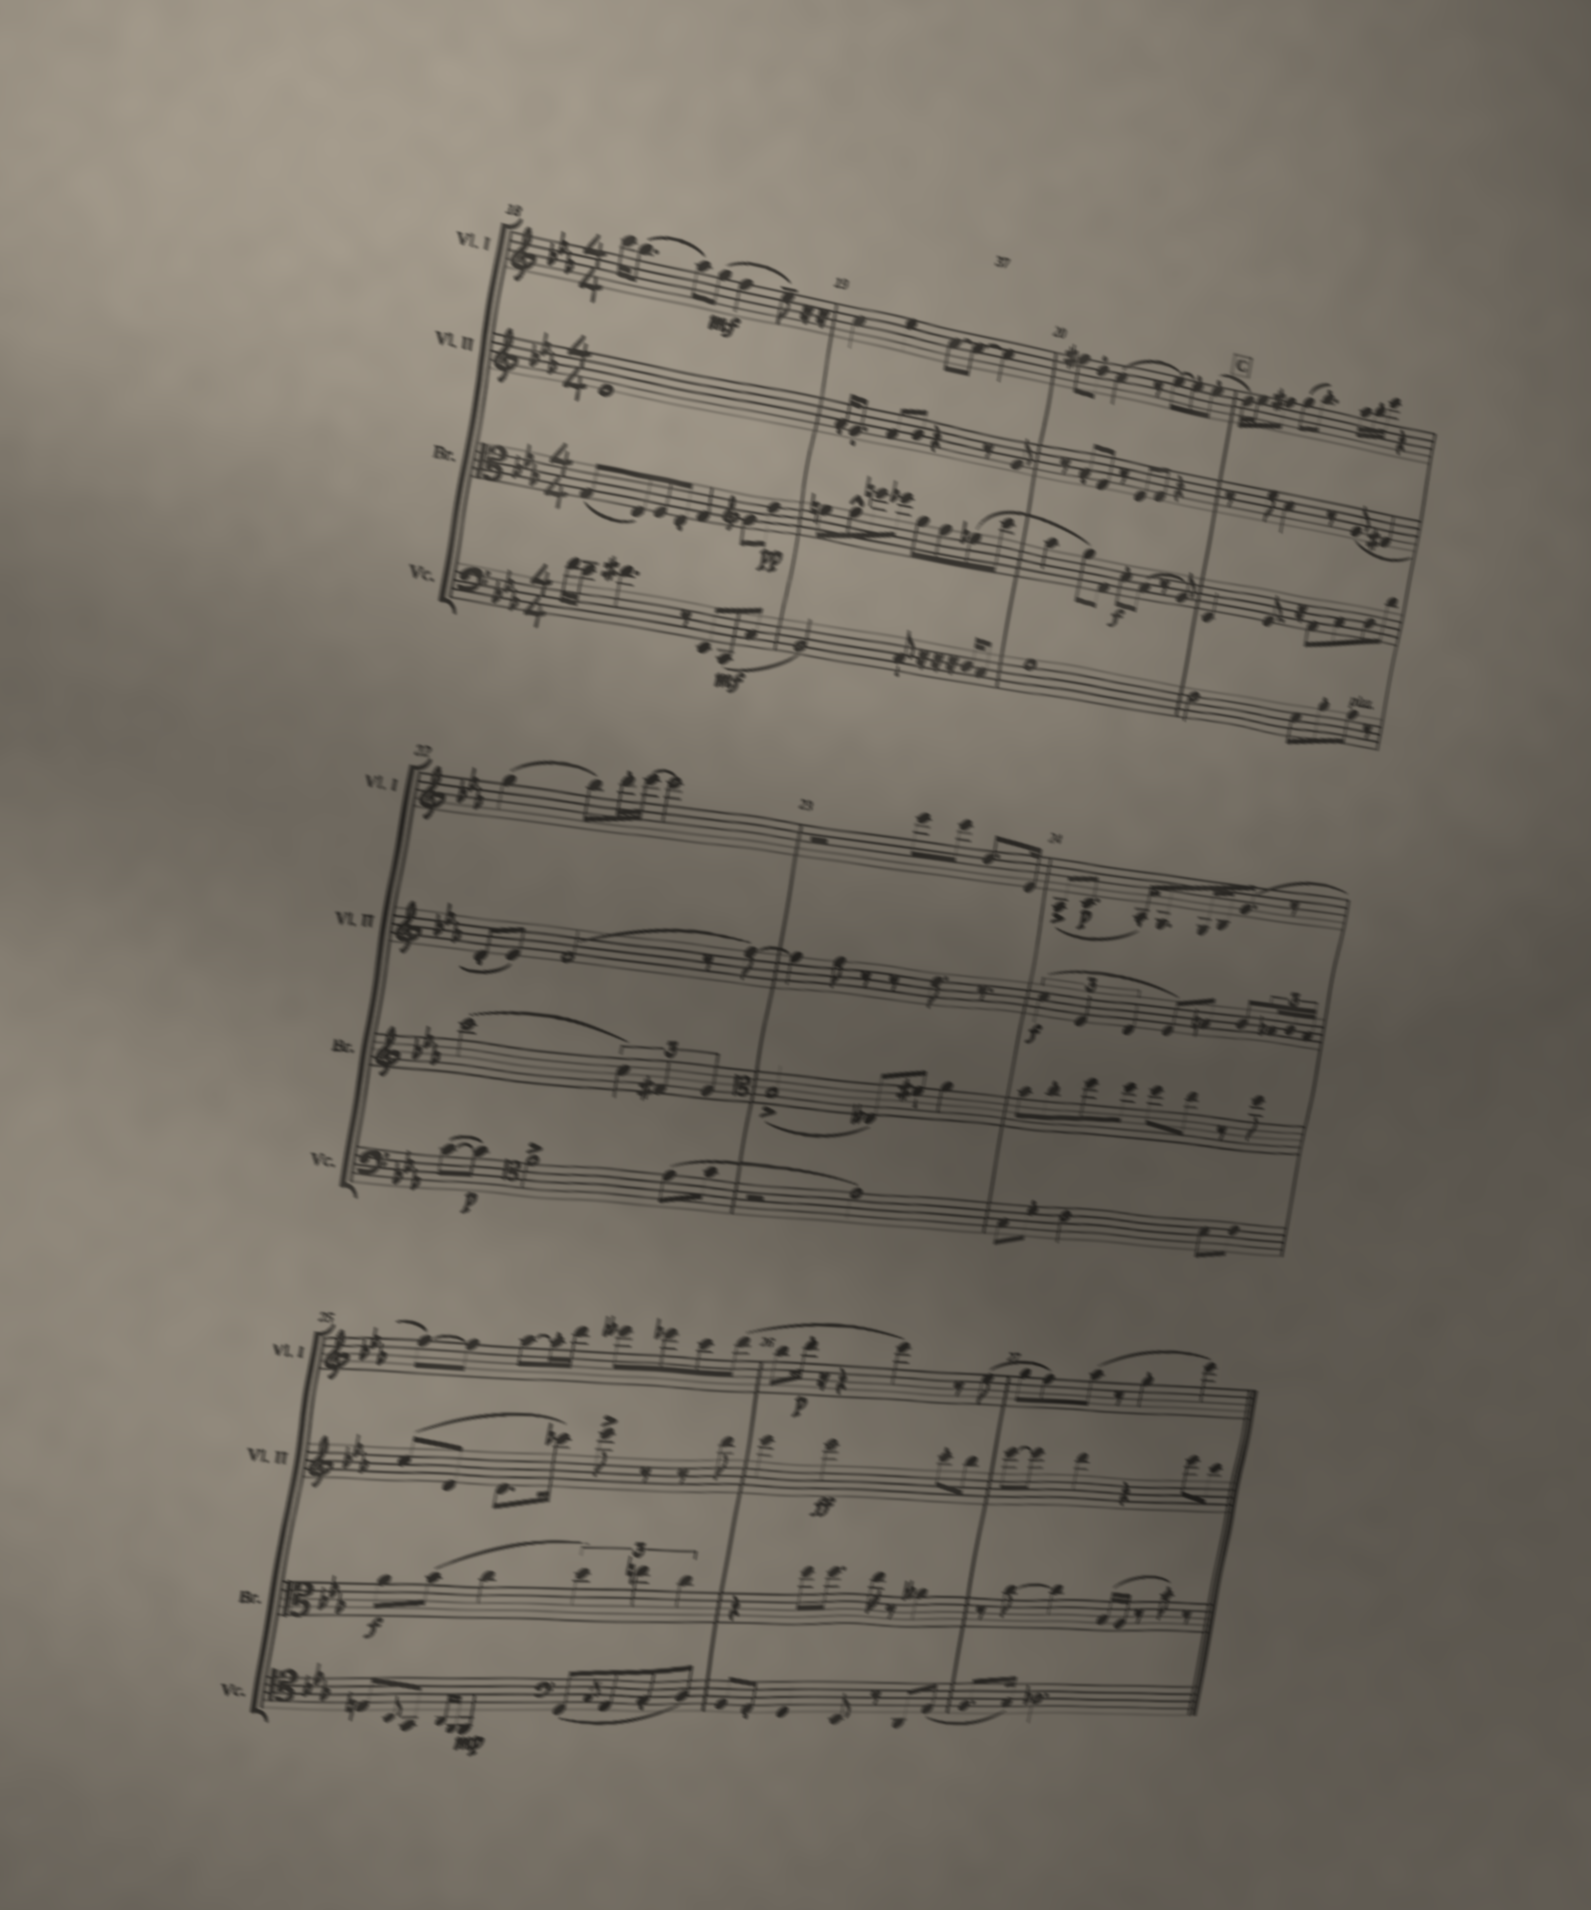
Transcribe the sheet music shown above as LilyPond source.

<<
\new StaffGroup <<
\new Staff = "s0" \with { instrumentName = "Vl. I" shortInstrumentName = "Vl. I" } {
    \clef treble \key ees \major \numericTimeSignature \time 4/4
    c'''16 bes''8.( aes''8) g''8\mf( f''4 ees''8--) r16 r16 |
    c''4 ees''4 c''8~ c''8~ c''4 |
    fis''8 d''8-. c''4( r8 ees''8~) ees''8-. ees''8-.( |
    \mark \markup { \box "C" } d''16) ees''16 fis''8 g''8( bes''8.-.) aes''16 bes''16-. ees'''16 r4 |
    g''4( bes''8) d'''16-. ees'''16~ ees'''2 |
    r2 ees'''8 ees'''8 d''8. ees'16 |
    aes8->( c'8.\p aes16-.) g8. g16 bes16 g'8.( r8 |
    f''8~) f''8 aes''8~ aes''16-. d'''16 eeses'''8 ees'''8 c'''8 d'''8( |
    bes''8 d'''16-.\p r16 r4 ees'''4) r8 ees''8( |
    g''8 f''8) aes''8( r8 g''4-. ees'''4) \bar "|." |
}
\new Staff = "s1" \with { instrumentName = "Vl. II" shortInstrumentName = "Vl. II" } {
    \clef treble \key ees \major \numericTimeSignature \time 4/4
    ees'1 |
    aes'16-. g'8.-. aes'8 bes'8 r4 r8 g'8 |
    r8 aes'8-. f'8 r8 ees'8 f'8 r4 |
    \mark \markup { \box "C" } r8 ees''8 c''4 r8 g'8( fis'4 |
    d'8-. ees'8) f'2( r8 f''8~) |
    f''4 f''8 r8 r8 d''8. r8. |
    \tuplet 3/2 { c''4\f( ees'4 d'4 } ees'8) a'8 bes'8 \tuplet 3/2 { aes'16 bes'16 aes'16 } |
    c''8( d'8 d'8. ces'''16) ees'''8-> r8 r8 d'''8 |
    ees'''4 ees'''2\ff c'''8-. bes''8 |
    ees'''8~ ees'''8 d'''4 r4 ees'''8 c'''8 \bar "|." |
}
\new Staff = "s2" \with { instrumentName = "Br." shortInstrumentName = "Br." } {
    \clef alto \key ees \major \numericTimeSignature \time 4/4
    g8( ees8) f8 ees8-. g4 \clef treble g'8 d''8\pp |
    e''8 f''8-^ e'''8 ees'''8 g''8 f''8 ees''8( c'''8 |
    aes''4 g''8) f'8 c''8-.\f aes'8( r8 g'8) |
    \mark \markup { \box "C" } c'4 ees'8. r16 f'8 aes'8 bes'8 bes''8 |
    c'''2( \tuplet 3/2 { c''4) fis'4 g'4 } |
    \clef alto bes2->( eeses8) fis'8-! aes'4 |
    bes'8 c''8-. f''8 f''8 f''8 ees''8 r8 f''8 |
    aes'8\f bes'8( c''4 \tuplet 3/2 { d''4) e''4 c''4 } |
    r4 f''8 f''8. ees''16 r8 aeses'4 |
    r8 c''8~ c''4 bes16( aes16 r8 bes'8-.) r8 \bar "|." |
}
\new Staff = "s3" \with { instrumentName = "Vc." shortInstrumentName = "Vc." } {
    \clef bass \key ees \major \numericTimeSignature \time 4/4
    f'16 ees'16-- fis'4. r8 ees,8 c,8\mf( c8 |
    bes,2) c8-! r16 r16 r16 d16 c8 |
    g1 |
    \mark \markup { \box "C" } f2 ees8 bes8-. aes8^\markup { \italic "pizz." } r8 |
    c'8~( c'8\p) \clef tenor f'2-> ees'8( g'8 |
    r2 ees'2) |
    g8 d'8-. c'2 bes8 c'8 |
    e8 \appoggiatura { bes,8 } g,8 \grace { aes,16 f,16 } f,4\mp \clef bass g,8( \acciaccatura { c8 } aes,8 c8-. d8) |
    bes,8 aes,8-. g,4 ees,8 r8 d,8 aes,8( |
    bes,8. c16) des2. \bar "|." |
}
>>
>>
\layout { \context { \Score currentBarNumber = #18 \override BarNumber.break-visibility = ##(#f #t #t) barNumberVisibility = #all-bar-numbers-visible } }
